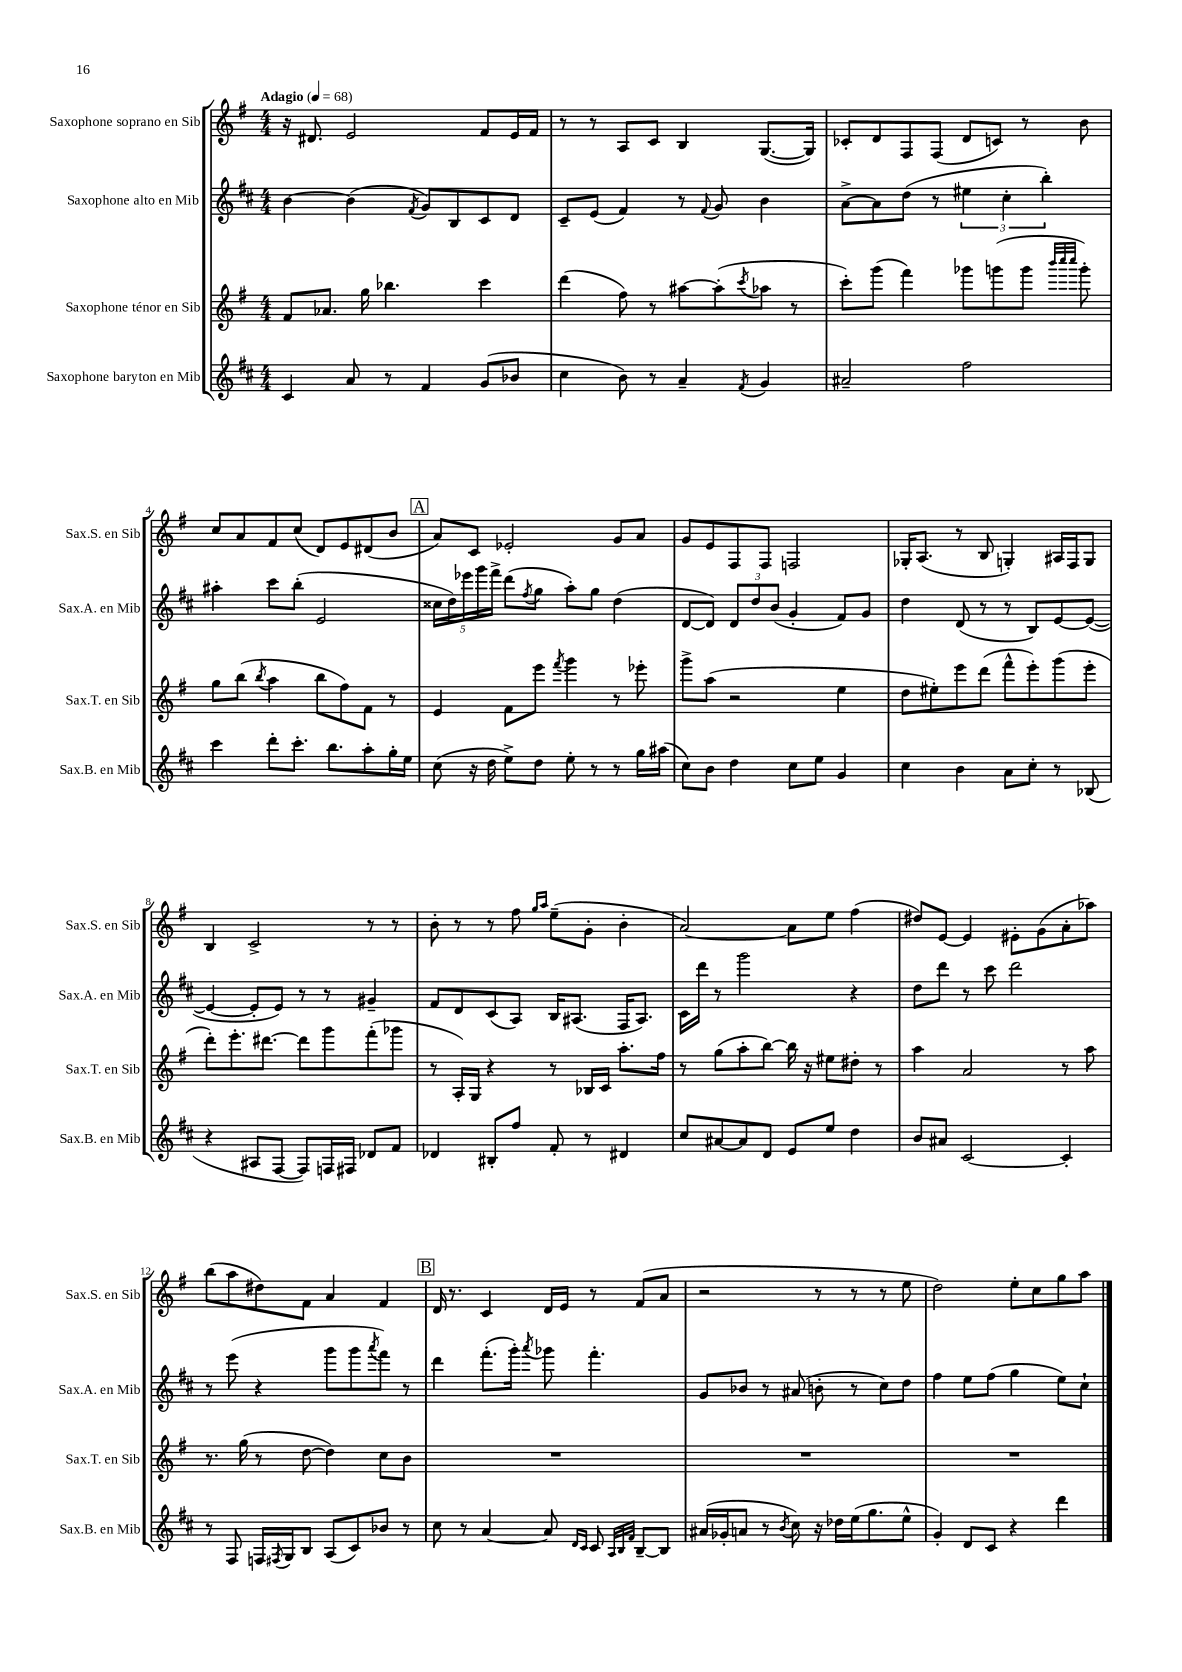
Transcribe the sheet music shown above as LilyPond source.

<<
\new StaffGroup <<
\new Staff = "s0" \with { instrumentName = "Saxophone soprano en Sib" shortInstrumentName = "Sax.S. en Sib" } {
    \clef treble \key g \major \numericTimeSignature \time 4/4 \tempo "Adagio" 4 = 68
    r16 dis'8. e'2 fis'8 e'16 fis'16 |
    r8 r8 a8 c'8 b4 g8.~( g16) |
    ces'8-. d'8 fis8 fis8( d'8 c'8) r8 b'8 |
    c''8 a'8 fis'8 c''8( d'8) e'8 dis'8( b'8 |
    \mark \markup { \box "A" } a'8) c'8 ees'2-. g'8 a'8 |
    g'8 e'8 fis8 fis8 f2 |
    ges16-. a8.( r8 b8 g4-.) ais16 fis16 g8 |
    b4 c'2-> r8 r8 |
    b'8-. r8 r8 fis''8 \grace { g''16 a''16 } e''8--( g'8-. b'4-. |
    a'2~) a'8 e''8 fis''4( |
    dis''8) e'8~ e'4 eis'8-. g'8( a'8-. aes''8) |
    b''8( a''8 dis''8) fis'8 a'4 fis'4 |
    \mark \markup { \box "B" } d'16 r8. c'4 d'16 e'16 r8 fis'8( a'8 |
    r2 r8 r8 r8 e''8 |
    d''2) e''8-. c''8 g''8 a''8 \bar "|." |
}
\new Staff = "s1" \with { instrumentName = "Saxophone alto en Mib" shortInstrumentName = "Sax.A. en Mib" } {
    \clef treble \key d \major \numericTimeSignature \time 4/4
    b'4~ b'4( \acciaccatura { fis'8 } g'8) b8 cis'8 d'8 |
    cis'8-- e'8( fis'4) r8 \appoggiatura { fis'8 } g'8 b'4 |
    a'8~-> a'8 d''8( r8 \tuplet 3/2 { eis''4 cis''4-. b''4-.) } |
    ais''4-. cis'''8 b''8-.( e'2 |
    \mark \markup { \box "A" } \tuplet 5/4 { cisis''16 d''16) ees'''16 g'''16 fis'''16-> } d'''8( \acciaccatura { fis''8 } g''8 a''8-.) g''8 d''4( |
    d'8~ d'8) \tuplet 3/2 { d'8 d''8 b'8( } g'4-. fis'8) g'8 |
    d''4 d'8( r8 r8 b8) e'8~ e'8~( |
    e'4~ e'8-. e'8) r8 r8 gis'4-- |
    fis'8 d'8 cis'8( a8) b16 ais8.( fis16 ais8.) |
    cis'16 d'''16 r8 g'''2 r4 |
    d''8 d'''8 r8 cis'''8 d'''2 |
    r8 e'''8( r4 g'''8 g'''8 \acciaccatura { a'''8 } fis'''8) r8 |
    \mark \markup { \box "B" } d'''4 fis'''8.-.( g'''16-.) \acciaccatura { a'''8 } ges'''8 fis'''4.-. |
    g'8 bes'8 r8 ais'8( b'8-. r8 cis''8) d''8 |
    fis''4 e''8 fis''8( g''4 e''8) cis''8-! \bar "|." |
}
\new Staff = "s2" \with { instrumentName = "Saxophone ténor en Sib" shortInstrumentName = "Sax.T. en Sib" } {
    \clef treble \key g \major \numericTimeSignature \time 4/4
    fis'8 aes'8. g''16 bes''4. c'''4 |
    d'''4( fis''8) r8 ais''8~ ais''8-.( \acciaccatura { c'''8 } aes''8 r8 |
    c'''8-.) g'''8( fis'''4) ges'''8 g'''8( g'''8 \grace { b'''32 c''''32 c''''32 } g'''8-.) |
    g''8 b''8( \acciaccatura { b''8 } a''4 b''8 fis''8) fis'8 r8 |
    \mark \markup { \box "A" } e'4 fis'8 e'''8 \acciaccatura { fis'''8 } g'''4 r8 ees'''8-. |
    g'''8-> a''8( r2 e''4 |
    d''8 eis''8-.) e'''8 d'''8( fis'''8-^ e'''8-.) g'''8( e'''8-. |
    d'''8-.) e'''8.-. dis'''8.~ dis'''8 g'''8 fis'''8-.( ges'''8 |
    r8 a16-.) g16 r4 r8 bes16 c'16 a''8.-. fis''16 |
    r8 g''8( a''8-. b''8~) b''16 r16 eis''8 dis''8-. r8 |
    a''4 a'2 r8 a''8 |
    r8. g''16( r8 d''8~ d''4) c''8 b'8 |
    \mark \markup { \box "B" } R1 |
    R1 |
    R1 \bar "|." |
}
\new Staff = "s3" \with { instrumentName = "Saxophone baryton en Mib" shortInstrumentName = "Sax.B. en Mib" } {
    \clef treble \key d \major \numericTimeSignature \time 4/4
    cis'4 a'8 r8 fis'4 g'8( bes'8 |
    cis''4 b'8) r8 a'4-- \acciaccatura { fis'8 } g'4 |
    ais'2-- fis''2 |
    cis'''4 d'''8-. cis'''8.-. b''8. a''8-. g''16-. e''16 |
    \mark \markup { \box "A" } cis''8( r16 d''16 e''8->) d''8 e''8-. r8 r8 g''16 ais''16( |
    cis''8) b'8 d''4 cis''8 e''8 g'4 |
    cis''4 b'4 a'8 cis''8-. r8 bes8( |
    r4 ais8 fis8~ fis8) f16 fis16 des'8 fis'8 |
    des'4 bis8-. fis''8 fis'8-. r8 dis'4 |
    cis''8 ais'8~ ais'8 d'8 e'8 e''8 d''4 |
    b'8 ais'8 cis'2~ cis'4-. |
    r8 fis8 f16 \acciaccatura { fis8 } g16 b8 a8( cis'8) bes'8 r8 |
    \mark \markup { \box "B" } cis''8 r8 a'4~ a'8 \grace { d'16 cis'16 } cis'8 \grace { a32 b32 fis'32 } b8~-- b8 |
    ais'16( ges'16-. a'8 r8 \acciaccatura { b'8 } cis''8) r16 des''16 e''16( g''8. e''8-^ |
    g'4-.) d'8 cis'8 r4 d'''4 \bar "|." |
}
>>
>>
